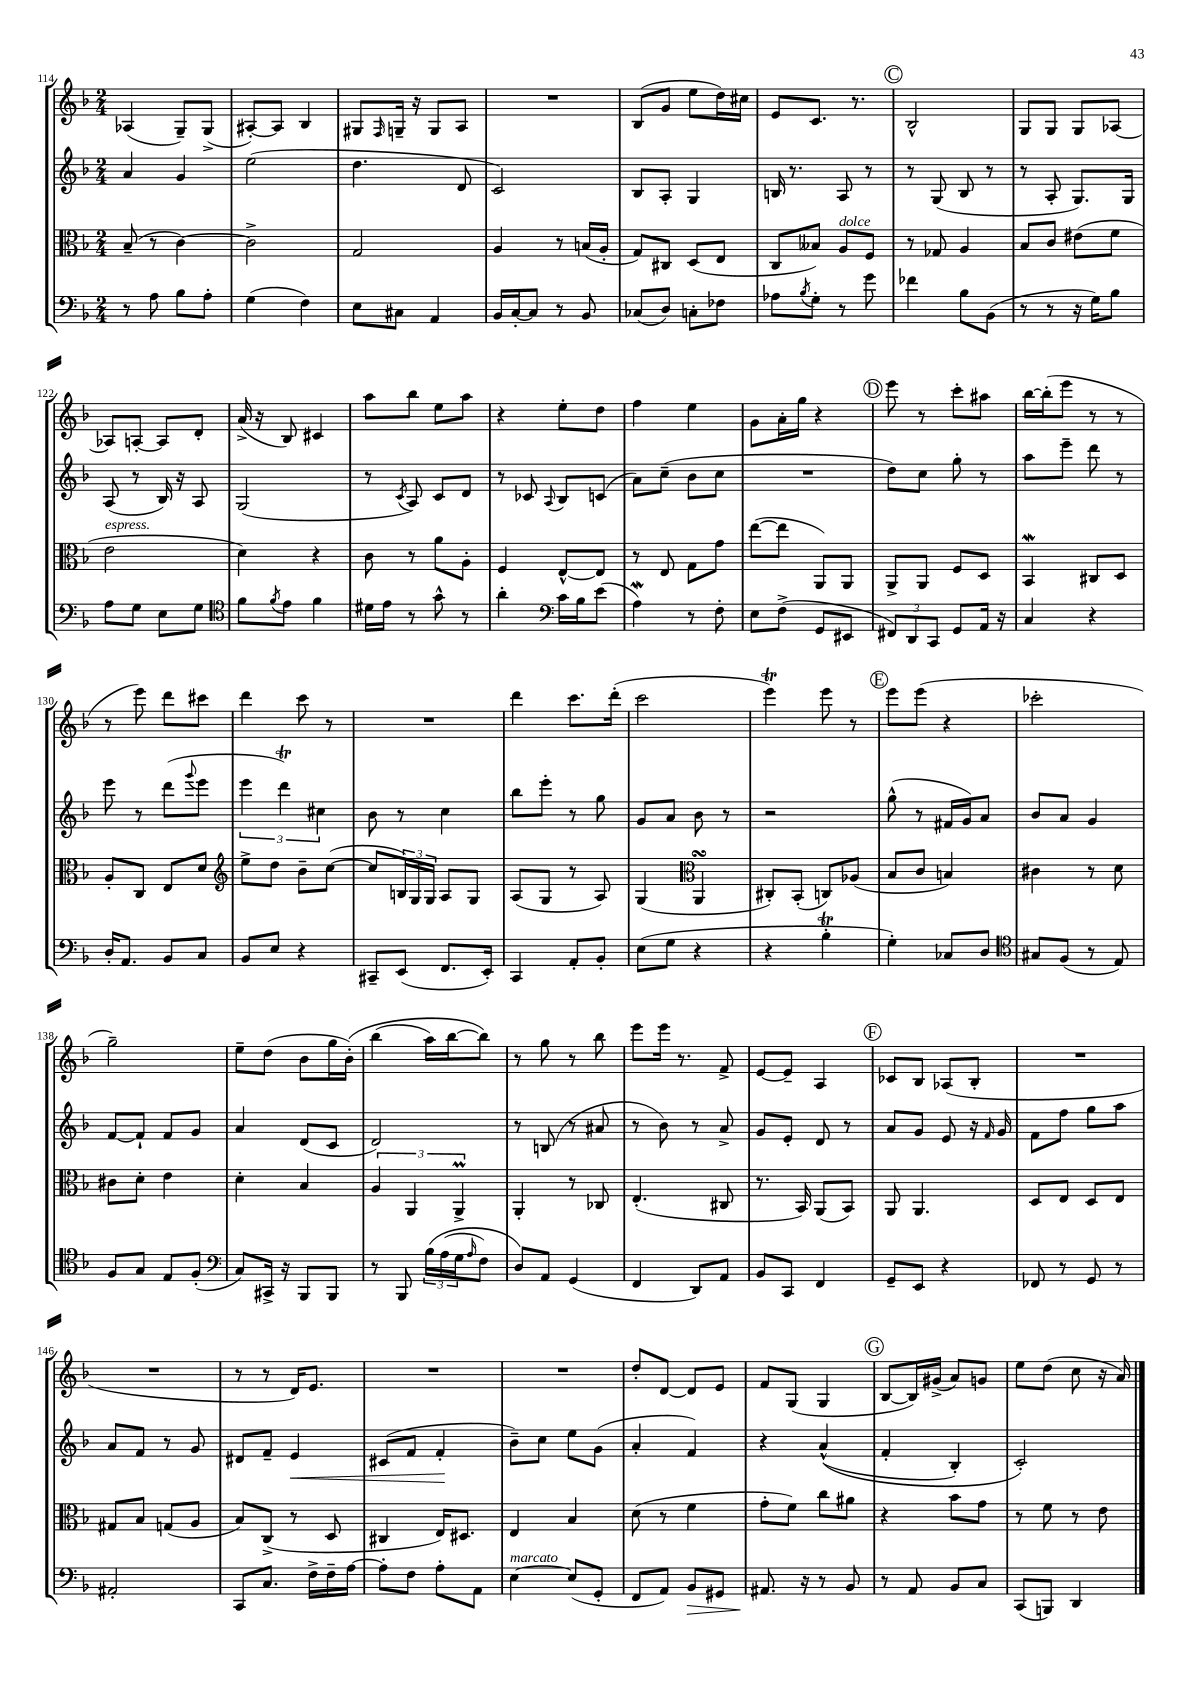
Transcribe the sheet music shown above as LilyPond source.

<<
\new StaffGroup <<
\new Staff = "s0" {
    \clef treble \key f \major \numericTimeSignature \time 2/4
    aes4( g8--) g8->( |
    ais8~-.) ais8 bes4 |
    gis8 \grace { f16 } g16-- r16 g8 a8 |
    R2 |
    bes8( g'8 e''8 d''16) cis''16 |
    e'8 c'8. r8. |
    \mark \markup { \circle "C" } bes2-^ |
    g8 g8 g8 aes8~ |
    aes8 a8~-. a8 d'8-. |
    a'16->( r16 bes8) cis'4 |
    a''8 bes''8 e''8 a''8 |
    r4 e''8-. d''8 |
    f''4 e''4 |
    g'8 a'16-. g''16 r4 |
    \mark \markup { \circle "D" } e'''8 r8 c'''8-. ais''8 |
    bes''16~ bes''16-.( e'''8 r8 r8 |
    r8 e'''8) d'''8 cis'''8 |
    d'''4 c'''8 r8 |
    R2 |
    d'''4 c'''8. d'''16-.( |
    c'''2 |
    e'''4\trill) e'''8 r8 |
    \mark \markup { \circle "E" } e'''8 e'''8( r4 |
    ces'''2-. |
    g''2--) |
    e''8-- d''8( bes'8 g''16 bes'16-.)\( |
    bes''4( a''16) bes''16~ bes''8\) |
    r8 g''8 r8 bes''8 |
    e'''8 e'''16 r8. f'8-> |
    e'8~ e'8-- a4 |
    \mark \markup { \circle "F" } ces'8 bes8 aes8( bes8-. |
    R2 |
    R2 |
    r8 r8 d'16) e'8. |
    R2 |
    R2 |
    d''8-. d'8~ d'8 e'8 |
    f'8 g8( g4 |
    \mark \markup { \circle "G" } bes8~ bes16) gis'16->( a'8) g'8 |
    e''8 d''8( c''8 r16 a'16) \bar "|." |
}
\new Staff = "s1" {
    \clef treble \key f \major \numericTimeSignature \time 2/4
    a'4 g'4 |
    e''2( |
    d''4. d'8 |
    c'2) |
    bes8 a8-. g4 |
    b16 r8. a8 r8 |
    \mark \markup { \circle "C" } r8 g8( bes8 r8 |
    r8 a8-. g8.) g16 |
    a8( r8 bes16) r16 a8 |
    g2( |
    r8 \acciaccatura { c'8 } a8) c'8 d'8 |
    r8 ces'8 \appoggiatura { a8 } bes8 c'8( |
    a'8) c''8--( bes'8 c''8 |
    R2 |
    \mark \markup { \circle "D" } d''8) c''8 g''8-. r8 |
    a''8 e'''8-- d'''8 r8 |
    e'''8 r8 d'''8( \appoggiatura { g'''8 } e'''8 |
    \tuplet 3/2 { e'''4 d'''4\trill) cis''4 } |
    bes'8 r8 c''4 |
    bes''8 e'''8-. r8 g''8 |
    g'8 a'8 bes'8 r8 |
    r2 |
    \mark \markup { \circle "E" } g''8-^( r8 fis'16 g'16) a'8 |
    bes'8 a'8 g'4 |
    f'8~ f'8-! f'8 g'8 |
    a'4 d'8( c'8 |
    d'2) |
    r8 b8( r8 ais'8 |
    r8 bes'8) r8 a'8-> |
    g'8 e'8-. d'8 r8 |
    \mark \markup { \circle "F" } a'8 g'8 e'8 r16 \grace { f'16 } g'16 |
    f'8 f''8 g''8 a''8 |
    a'8 f'8 r8 g'8 |
    dis'8 f'8-- e'4\< |
    cis'8( f'8 f'4-.\! |
    bes'8--) c''8 e''8 g'8( |
    a'4-. f'4) |
    r4 a'4-^(\( |
    \mark \markup { \circle "G" } f'4-. bes4-.) |
    c'2-.\) \bar "|." |
}
\new Staff = "s2" {
    \clef alto \key f \major \numericTimeSignature \time 2/4
    bes8--( r8 c'4~) |
    c'2-> |
    g2 |
    a4 r8 b16( a16-. |
    g8) cis8 d8( e8 |
    c8 beses8) a8^\markup { \italic "dolce" } f8 |
    \mark \markup { \circle "C" } r8 ges8 a4 |
    bes8 c'8 eis'8( f'8 |
    e'2^\markup { \italic "espress." } |
    d'4) r4 |
    c'8 r8 a'8 a8-. |
    f4 e8~-^ e8 |
    r8 e8 g8 g'8 |
    e''8~( e''8 a,8) a,8 |
    \mark \markup { \circle "D" } a,8-> a,8 f8 d8 |
    bes,4\mordent cis8 d8 |
    a8-. c8 e8 d'8 |
    \clef treble e''8-> d''8 bes'8-- c''8~( |
    c''8 \tuplet 3/2 { b16) g16 g16 } a8 g8 |
    a8( g8 r8 a8) |
    g4( \clef alto a,4\turn |
    cis8-.) bes,8-.( c8) aes8( |
    \mark \markup { \circle "E" } bes8 c'8 b4) |
    cis'4 r8 d'8 |
    cis'8 d'8-. e'4 |
    d'4-. bes4 |
    \tuplet 3/2 { a4 a,4 a,4->\prall } |
    a,4-. r8 ces8 |
    e4.-.( cis8 |
    r8. bes,16) a,8( bes,8) |
    \mark \markup { \circle "F" } a,8 a,4. |
    d8 e8 d8 e8 |
    gis8 bes8 g8( a8 |
    bes8) c8->( r8 d8 |
    cis4 e16) dis8. |
    e4 bes4 |
    d'8( r8 f'4 |
    g'8-. f'8) c''8 ais'8 |
    \mark \markup { \circle "G" } r4 bes'8 g'8 |
    r8 f'8 r8 e'8 \bar "|." |
}
\new Staff = "s3" {
    \clef bass \key f \major \numericTimeSignature \time 2/4
    r8 a8 bes8 a8-. |
    g4( f4) |
    e8 cis8 a,4 |
    bes,16 c16~-. c8 r8 bes,8 |
    ces8( d8) c8-. fes8 |
    aes8 \acciaccatura { bes8 } g8-. r8 g'8 |
    \mark \markup { \circle "C" } fes'4 bes8 bes,8( |
    r8 r8 r16 g16) bes8 |
    a8 g8 e8 g8 |
    \clef tenor f'8 \acciaccatura { f'8 } e'8 f'4 |
    dis'16 e'16 r8 g'8-^ r8 |
    a'4-. \clef bass c'16 bes16 e'8( |
    a4\mordent) r8 f8-. |
    e8 f8->( g,8 eis,8 |
    \mark \markup { \circle "D" } \tuplet 3/2 { fis,8) d,8 c,8 } g,8 a,16 r16 |
    c4 r4 |
    d16-. a,8. bes,8 c8 |
    bes,8 e8 r4 |
    cis,8-- e,8( f,8. e,16-.) |
    c,4 a,8-. bes,8-. |
    e8( g8 r4 |
    r4 bes4-.\trill |
    \mark \markup { \circle "E" } g4-.) ces8 d8 |
    \clef tenor gis8 f8( r8 e8) |
    f8 g8 e8 f8-.( |
    \clef bass c8) cis,16-> r16 bes,,8 bes,,8 |
    r8 bes,,8 \tuplet 3/2 { bes16\( a16( g16 } \grace { a16 } f8) |
    d8\) a,8 g,4( |
    f,4 d,8) a,8 |
    bes,8 c,8 f,4 |
    \mark \markup { \circle "F" } g,8-- e,8 r4 |
    fes,8 r8 g,8 r8 |
    ais,2-. |
    c,8 c8. f16-> f16-- a16~ |
    a8-. f8 a8-. a,8 |
    e4~^\markup { \italic "marcato" } e8( g,8-. |
    f,8 a,8) bes,8\> gis,8 |
    ais,8.\! r16 r8 bes,8 |
    \mark \markup { \circle "G" } r8 a,8 bes,8 c8 |
    c,8( b,,8) d,4 \bar "|." |
}
>>
>>
\layout { \context { \Score currentBarNumber = #114 } }
